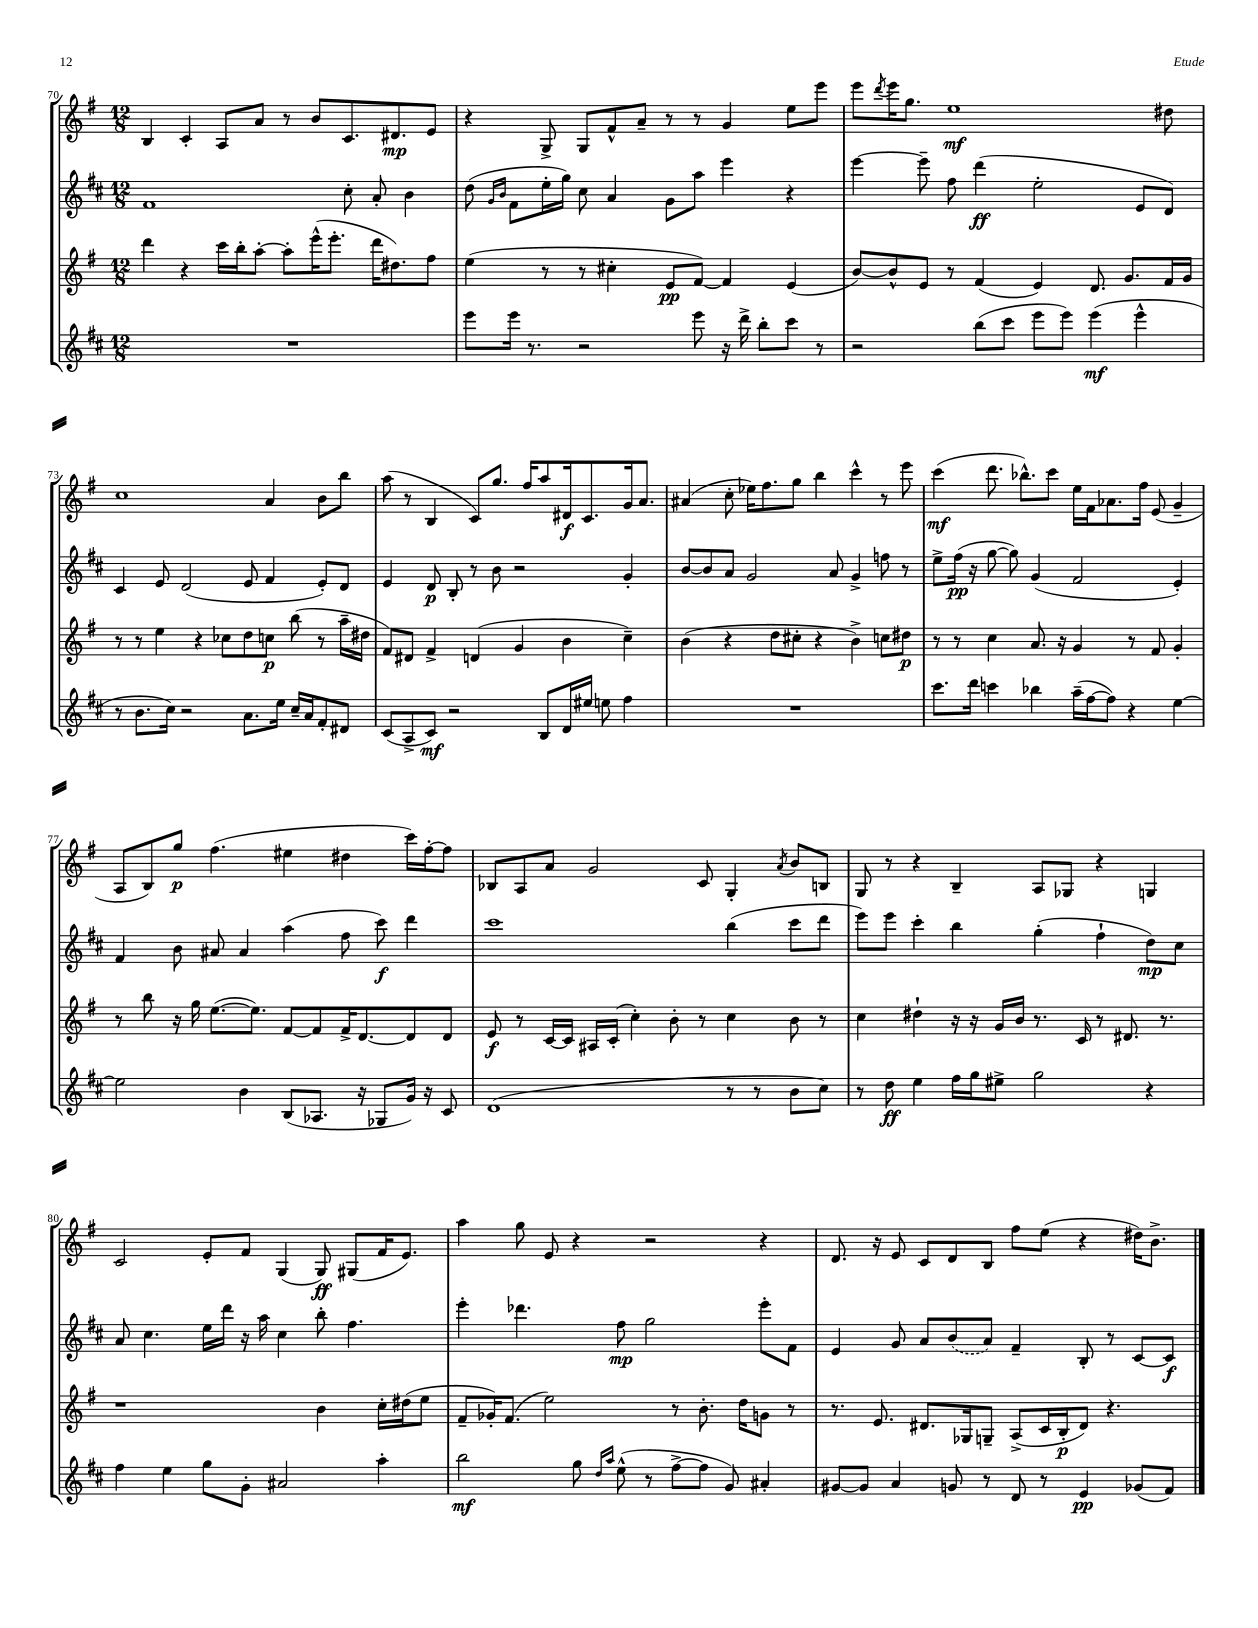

**kern	**dynam	**kern	**dynam	**kern	**dynam	**kern	**dynam
*part4	*part4	*part3	*part3	*part2	*part2	*part1	*part1
*staff4	*staff4	*staff3	*staff3	*staff2	*staff2	*staff1	*staff1
*clefG2	*	*clefG2	*	*clefG2	*	*clefG2	*
*k[f#c#]	*	*k[f#]	*	*k[f#c#]	*	*k[f#]	*
*M12/8	*	*M12/8	*	*M12/8	*	*M12/8	*
=70	=70	=70	=70	=70	=70	=70	=70
1.r	.	4ddd\	.	1f#	.	4B/	.
.	.	4r	.	.	.	4c'/	.
.	.	16ccc\LL	.	.	.	8A/L	.
.	.	16bb'\J	.	.	.	.	.
.	.	[8aa'\J	.	.	.	8a/J	.
.	.	8aa'\L]	.	.	.	8r	.
.	.	(16eee^^\K	.	.	.	8b/L	.
.	.	8.eee'\J	.	.	.	.	.
.	.	.	.	8cc#'\	.	8.c/	.
.	.	16ddd\KL	.	8a'/	.	.	.
.	.	8.dd#X\)	.	.	.	8.d#X/	mp
.	.	.	.	4b\	.	.	.
.	.	8ff#\J	.	.	.	8e/J	.
=71	=71	=71	=71	=71	=71	=71	=71
8eee\L	.	(4ee\	.	(8dd\	.	4r	.
.	.	.	.	16qqg/LL	.	.	.
.	.	.	.	16qqb/JJ	.	.	.
16eee\Jk	.	.	.	8f#\L	.	.	.
8.r	.	.	.	.	.	.	.
.	.	8r	.	16ee'\L	.	8G^/	.
.	.	.	.	16gg\JJ)	.	.	.
2r	.	8r	.	8cc#\	.	8G/L	.
.	.	4cc#X'\	.	4a/	.	8f#^^/	.
.	.	.	.	.	.	8a~/J	.
.	.	8e/L	pp	8g\L	.	8r	.
8eee\	.	[8f#/J)	.	8aa\J	.	8r	.
16r	.	4f#/]	.	4eee\	.	4g/	.
16ddd^\	.	.	.	.	.	.	.
8bb'\L	.	.	.	.	.	.	.
8ccc#\J	.	(4e/	.	4r	.	8ee\L	.
8r	.	.	.	.	.	8eee\J	.
=72	=72	=72	=72	=72	=72	=72	=72
2r	.	[8b/L)	.	[4eee\	.	8eee\L	.
.	.	.	.	.	.	8qddd/	.
.	.	8b^^/]	.	.	.	16eee\K	.
.	.	.	.	.	.	8.gg\J	.
.	.	8e/J	.	8eee~\]	.	.	.
.	.	8r	.	8ff#\	.	1ee	mf
(8bb\L	.	(4f#/	.	(4ddd\	ff	.	.
8ccc#\J	.	.	.	.	.	.	.
8eee\L	.	4e/)	.	2ee'\	.	.	.
8eee\J)	.	.	.	.	.	.	.
(4eee\	mf	8.d/	.	.	.	.	.
.	.	8.g/L	.	.	.	.	.
4eee^^\	.	.	.	8e/L	.	.	.
.	.	16f#/L	.	8d/J)	.	8dd#X\	.
.	.	16g/JJ	.	.	.	.	.
!!LO:LB:g=z
=73	=73	=73	=73	=73	=73	=73	=73
8r	.	8r	.	4c#/	.	1cc	.
8.b\L	.	8r	.	.	.	.	.
.	.	4ee\	.	8e/	.	.	.
16cc#\Jk)	.	.	.	.	.	.	.
2r	.	.	.	(2d/	.	.	.
.	.	4r	.	.	.	.	.
.	.	8cc-X\L	.	.	.	.	.
8.a\L	.	8dd\	.	8e/	.	.	.
.	.	8ccn\J	p	4f#/	.	4a/	.
16ee\Jk	.	.	.	.	.	.	.
16cc#~/LL	.	(8bb\	.	.	.	.	.
16a/J	.	.	.	.	.	.	.
8f#'/	.	8r	.	8e'/L)	.	8b\L	.
8d#X/J	.	16aa~\LL	.	8d/J	.	8bb\J	.
.	.	16dd#X\JJ	.	.	.	.	.
=74	=74	=74	=74	=74	=74	=74	=74
(8c#/L	.	8f#/L)	.	4e/	.	(8aa\	.
8A^/	.	8d#X/J	.	.	.	8r	.
8c#/J)	mf	4f#^/	.	8d/	p	4B/	.
2r	.	.	.	8B'/	.	.	.
.	.	(4dn/	.	8r	.	8c/L)	.
.	.	.	.	8b\	.	8.gg/J	.
.	.	4g/	.	2r	.	.	.
.	.	.	.	.	.	16ff#/KL	.
8B/L	.	.	.	.	.	8aa/	.
16d/L	.	4b\	.	.	.	16d#X/k	f
16ee#X/JJ	.	.	.	.	.	8.c/	.
8een\	.	.	.	.	.	.	.
4ff#\	.	4cc~\)	.	4g'/	.	16g/k	.
.	.	.	.	.	.	8.a/J	.
=75	=75	=75	=75	=75	=75	=75	=75
1.r	.	(4b\	.	[8b/L	.	(4a#X/	.
.	.	.	.	8b/]	.	.	.
.	.	4r	.	8a/J	.	8cc'\	.
.	.	.	.	2g/	.	16ee-X\KL)	.
.	.	.	.	.	.	8.ff#\	.
.	.	8dd\L	.	.	.	.	.
.	.	8cc#X'\J	.	.	.	8gg\J	.
.	.	4r	.	.	.	4bb\	.
.	.	.	.	8a/	.	.	.
.	.	4b^\)	.	4g^/	.	4ccc^^\	.
.	.	8ccn\L	.	8ffn\	.	8r	.
.	.	8dd#X\J	p	8r	.	8eee\	.
=76	=76	=76	=76	=76	=76	=76	=76
8.ccc#\L	.	8r	.	8ee^\L	.	(4ccc\	mf
.	.	8r	.	(16ff#\Jk	pp	.	.
16ddd\Jk	.	.	.	16r	.	.	.
4cccn\	.	4cc\	.	[8gg\	.	8.ddd\	.
.	.	.	.	8gg\])	.	.	.
.	.	.	.	.	.	8.bb-X^^\L)	.
4bb-X\	.	8.a/	.	(4g/	.	.	.
.	.	.	.	.	.	8ccc\J	.
.	.	16r	.	.	.	.	.
(16aa~\LL	.	4g/	.	2f#/	.	16ee\LL	.
[16ff#\J	.	.	.	.	.	16f#\J	.
8ff#\J])	.	.	.	.	.	8.a-X\	.
4r	.	8r	.	.	.	.	.
.	.	.	.	.	.	16ff#\Jk	.
.	.	8f#/	.	.	.	(8e/	.
[4ee\	.	4g'/	.	4e'/)	.	4g~/	.
!!LO:LB:g=z
=77	=77	=77	=77	=77	=77	=77	=77
2ee\]	.	8r	.	4f#/	.	8A/L	.
.	.	8bb\	.	.	.	8B/)	.
.	.	16r	.	8b\	.	8gg/J	p
.	.	16gg\	.	.	.	.	.
.	.	([8.ee\L	.	8a#X/	.	(4.ff#\	.
4b\	.	.	.	4a#/	.	.	.
.	.	8.ee\J])	.	.	.	.	.
(8B/L	.	[8f#/L	.	(4aa\	.	4ee#X\	.
8.A-X/J	.	8f#/]	.	.	.	.	.
.	.	16f#^/K	.	8ff#\	.	4dd#X\	.
16r	.	[8.d/	.	.	.	.	.
8G-X/L	.	.	.	8ccc#\)	f	.	.
16g/Jk)	.	8d/]	.	4ddd\	.	16ccc\LL)	.
16r	.	.	.	.	.	[16ff#'\J	.
8c#/	.	8d/J	.	.	.	8ff#\J]	.
=78	=78	=78	=78	=78	=78	=78	=78
(1d	.	8e/	f	1ccc#	.	8B-X/L	.
.	.	8r	.	.	.	8A/	.
.	.	[16c/LL	.	.	.	8a/J	.
.	.	16c/JJ]	.	.	.	.	.
.	.	16A#X/LL	.	.	.	2g/	.
.	.	(16c'/JJ	.	.	.	.	.
.	.	4cc'\)	.	.	.	.	.
.	.	8b'\	.	.	.	.	.
.	.	8r	.	.	.	8c/	.
8r	.	4cc\	.	(4bb\	.	4G'/	.
8r	.	.	.	.	.	.	.
.	.	.	.	.	.	8qa/	.
8b\L	.	8b\	.	8ccc#\L	.	8b/L	.
8cc#\J)	.	8r	.	8ddd\J	.	8Bn/J	.
=79	=79	=79	=79	=79	=79	=79	=79
8r	.	4cc\	.	8eee\L)	.	8G/	.
8dd\	ff	.	.	8eee\J	.	8r	.
4ee\	.	4dd#X`\	.	4ccc#'\	.	4r	.
16ff#\LL	.	16r	.	4bb\	.	4B~/	.
16gg\J	.	16r	.	.	.	.	.
8ee#X^\J	.	16g/LL	.	.	.	.	.
.	.	16b/JJ	.	.	.	.	.
2gg\	.	8.r	.	(4gg'\	.	8A/L	.
.	.	.	.	.	.	8G-X/J	.
.	.	16c/	.	.	.	.	.
.	.	8r	.	4ff#`\	.	4r	.
.	.	8.d#X/	.	.	.	.	.
4r	.	.	.	8dd\L)	mp	4Gn/	.
.	.	8.r	.	.	.	.	.
.	.	.	.	8cc#\J	.	.	.
!!LO:LB:g=z
=80	=80	=80	=80	=80	=80	=80	=80
4ff#\	.	1r	.	8a/	.	2c/	.
.	.	.	.	4.cc#\	.	.	.
4ee\	.	.	.	.	.	.	.
8gg\L	.	.	.	16ee\LL	.	8e'/L	.
.	.	.	.	16ddd\JJ	.	.	.
8g'\J	.	.	.	16r	.	8f#/J	.
.	.	.	.	16aa\	.	.	.
2a#X/	.	.	.	4cc#\	.	(4G/	.
.	.	4b\	.	8bb'\	.	8G/)	ff
.	.	.	.	4.ff#\	.	(8G#X/L	.
4aa'\	.	16cc'\LL	.	.	.	16f#/K	.
.	.	(16dd#X\J	.	.	.	8.e/J)	.
.	.	8ee\J	.	.	.	.	.
=81	=81	=81	=81	=81	=81	=81	=81
2bb\	mf	8f#~/L	.	4eee'\	.	4aa\	.
.	.	16g-X'/K)	.	.	.	.	.
.	.	(8.f#/J	.	.	.	.	.
.	.	.	.	4.ddd-X\	.	8gg\	.
.	.	2ee\)	.	.	.	8e/	.
8gg\	.	.	.	.	.	4r	.
16qqdd/LL	.	.	.	.	.	.	.
16qqaa/JJ	.	.	.	.	.	.	.
(8ee^^\	.	.	.	8ff#\	mp	.	.
8r	.	.	.	2gg\	.	2r	.
[8ff#^\L	.	8r	.	.	.	.	.
8ff#\J]	.	8.b'\	.	.	.	.	.
8g/)	.	.	.	.	.	.	.
.	.	16dd\KL	.	.	.	.	.
4a#X'/	.	8gn\J	.	8eee'\L	.	4r	.
.	.	8r	.	8f#\J	.	.	.
=82	=82	=82	=82	=82	=82	=82	=82
[8g#X/L	.	8.r	.	4e/	.	8.d/	.
8g#/J]	.	.	.	.	.	.	.
.	.	8.e/	.	.	.	16r	.
4a/	.	.	.	8g/	.	8e/	.
.	.	8.d#X/L	.	8a/L	.	8c/L	.
8gn/	.	.	.	(8b/	.	8d/	.
.	.	16G-X/k	.	.	.	.	.
8r	.	8Gn~/J	.	8a/J)	.	8B/J	.
8d/	.	(8A^/L	.	4f#~/	.	8ff#\L	.
8r	.	16c/L	.	.	.	(8ee\J	.
.	.	16B'/J	p	.	.	.	.
4e/	pp	8d#/J)	.	8B'/	.	4r	.
.	.	4.r	.	8r	.	.	.
(8g-X/L	.	.	.	[8c#/L	.	16dd#X\KL)	.
.	.	.	.	.	.	8.b^\J	.
8f#/J)	.	.	.	8c#/J]	f	.	.
==	==	==	==	==	==	==	==
*-	*-	*-	*-	*-	*-	*-	*-
